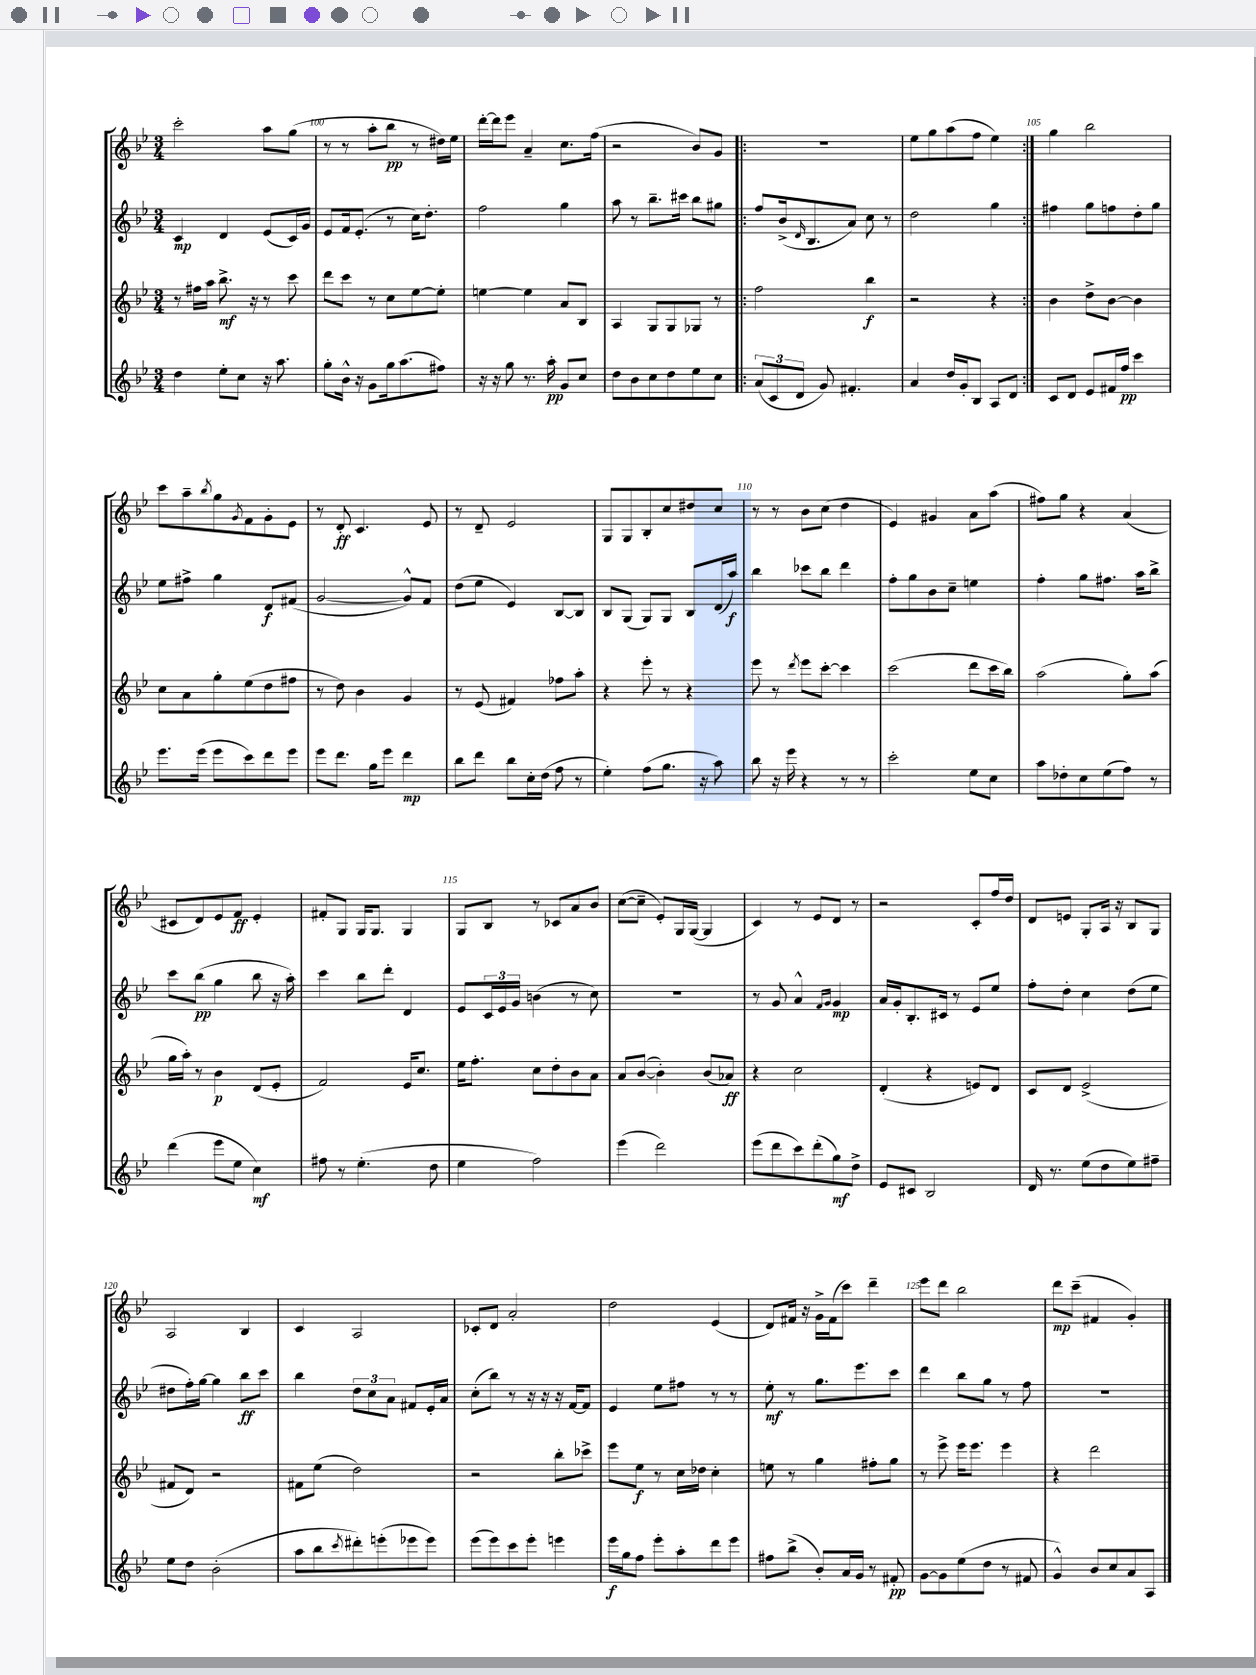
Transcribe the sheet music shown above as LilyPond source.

<<
\new StaffGroup <<
\new Staff = "s0" {
    \clef treble \key bes \major \numericTimeSignature \time 3/4
    c'''2-. a''8 g''8( |
    r8 r8 a''8-. bes''8\pp r8 dis''16) ees''16 |
    d'''16~-. d'''16 ees'''8 a'4-- c''8. f''16( |
    r2 bes'8) g'8 |
    \repeat volta 2 { R2. |
    ees''8 g''8 a''8( f''8 ees''4) | }
    g''4 bes''2 |
    c'''8 a''8-- \acciaccatura { bes''8 } g''8 \acciaccatura { g'8 } f'8 g'8-. ees'8 |
    r8 d'8-.\ff c'4. ees'8 |
    r8 d'8-- ees'2 |
    g8 g8 bes8-. c''8 dis''8 c''8 |
    r8 r8 bes'8 c''8( d''4 |
    ees'4) gis'4 a'8 a''8( |
    fis''8) g''8 r4 a'4( |
    cis'8 d'8) ees'8 f'8\ff ees'4-. |
    fis'8-. g8 g16 g8. g4 |
    g8 bes8 r8 ces'8 a'8 bes'8 |
    c''8~( c''8-- ees'8-.) g16 g16~( g4 |
    c'4) r8 ees'8 d'8 r8 |
    r2 c'8-. f''16 d''16 |
    d'8 e'8 g8-. a16 r16 bes8 g8 |
    a2 bes4 |
    c'4 a2 |
    ces'8-. d'8 a'2-. |
    d''2 ees'4( |
    d'8) fis'16 r16 g'16-> fis'16( c'''8) d'''4-- |
    ees'''8 d'''8 bes''2 |
    d'''8\mp c'''8--( fis'4 g'4-.) \bar "|." |
}
\new Staff = "s1" {
    \clef treble \key bes \major \numericTimeSignature \time 3/4
    c'4\mp d'4 ees'8( c'16) g'16 |
    ees'8 f'16 ees'8.-.( r8 c''16) d''8.-. |
    f''2 g''4 |
    a''8 r8 bes''8.-- cis'''16 bes''8 gis''8 |
    \repeat volta 2 { f''8 bes'16->( \grace { d'16 } bes8. a'8) c''8 r8 |
    d''2 g''4 | }
    fis''4 g''8 f''8 d''8-. g''8 |
    ees''8 fis''8-> g''4 d'8\f fis'8( |
    g'2~ g'8-^) f'8 |
    d''8( ees''8 ees'4) bes8~ bes8 |
    bes8 g8( g8) g8 bes8 d'16( a''16\f) |
    bes''4 ces'''8 bes''8 d'''4 |
    f''8-. g''8 bes'8 c''8-- e''4 |
    f''4-. g''8 fis''8. a''16 bes''8-> |
    c'''8 bes''8\pp( g''4 bes''8 r16 a''16-.) |
    c'''4 bes''8 d'''8-. d'4 |
    ees'8 \tuplet 3/2 { c'16 ees'16 g'16 } b'4( r8 c''8) |
    R2. |
    r8 g'8 a'4-^ \grace { f'16 g'16 } g'4\mp |
    a'16 g'16-. bes8.-. cis'16 r8 ees'8 ees''8 |
    f''8-. d''8-. c''4 d''8( ees''8 |
    dis''8 f''16-.) g''16~ g''4 bes''8\ff c'''8 |
    bes''4 \tuplet 3/2 { d''8 c''8 a'8 } fis'8 ees'16-. a'16 |
    c''8-.( bes''8) r8 r16 r16 r16 f'16~ f'8 |
    ees'4 ees''8 fis''8 r8 r8 |
    ees''8-.\mf r8 g''8. ees'''8. c'''8 |
    d'''4 bes''8 g''8 r8 f''8 |
    R2. \bar "|." |
}
\new Staff = "s2" {
    \clef treble \key bes \major \numericTimeSignature \time 3/4
    r8 fis''16 a''16 bes''8.->\mf r16 r8 c'''8 |
    d'''8 c'''8 r8 c''8 ees''8~ ees''8-. |
    e''4~ e''4 a'8 bes8 |
    a4 g8 g8 ges8 r8 |
    \repeat volta 2 { f''2 bes''4\f |
    r2 r4 | }
    bes'4 d''8-> bes'8~ bes'4 |
    c''8 a'8 g''8-. ees''8( d''8 fis''8 |
    r8 d''8) bes'4 g'4 |
    r8 ees'8( fis'4) fes''8 a''8-. |
    r4 ees'''8-. r8 r4 |
    ees'''8 r8 \acciaccatura { d'''8 } ees'''8 c'''8~-. c'''4 |
    c'''2( d'''8 c'''16 bes''16) |
    a''2( g''8-.) a''8( |
    g''16 a''16-.) r8 bes'4\p d'8( ees'8-. |
    f'2) ees'16 c''8. |
    ees''16 f''8.-. c''8 d''8-. bes'8 a'8 |
    a'8 bes'8~( bes'4-.) bes'8( aes'8\ff) |
    r4 c''2 |
    d'4-.( r4 e'8) d'8 |
    c'8 d'8 ees'2->( |
    fis'8 d'8) r2 |
    fis'8 ees''8( d''2) |
    r2 bes''8-. ces'''8-> |
    ees'''8 ees''8\f r8 c''16 des''16 c''4-. |
    e''8 r8 g''4 fis''8-. g''8 |
    r8 ees'''8-> ees'''16 ees'''8. ees'''4 |
    r4 d'''2 \bar "|." |
}
\new Staff = "s3" {
    \clef treble \key bes \major \numericTimeSignature \time 3/4
    d''4 ees''8-. c''8 r16 a''8. |
    g''8-. bes'16-^ r16 g'8 g''16 a''8.( fis''8) |
    r16 r16 g''8 r8. a''16-.\pp g'8 c''8 |
    d''8 bes'8 c''8 d''8 ees''8 c''8 |
    \repeat volta 2 { \tuplet 3/2 { a'8( c'8 d'8 } g'8) fis'4.-. |
    a'4 d''16 g'16-. bes8 a8 d'8 | }
    c'8 d'8 ees'8 fis'16 f''16\pp c'''4 |
    ees'''8. ees'''16( ees'''8 c'''8) d'''8 ees'''8 |
    ees'''8 d'''8. g''16 ees'''8 d'''4\mp |
    bes''8 d'''8 bes''8 c''16-. d''16( f''8 r8 |
    ees''4-.) f''8( g''8. r16 a''8) |
    bes''8 r16 ees'''16 r4 r8 r8 |
    c'''2-. ees''8 c''8 |
    a''8 des''8-. c''8 ees''8( f''8) r8 |
    d'''4( ees'''8 ees''8 c''4\mf) |
    fis''8 r8 ees''4.-.( d''8 |
    ees''4 f''2) |
    ees'''4( d'''2) |
    ees'''8( d'''8 c'''8) d'''8-.( g''8\mf) d''8-> |
    ees'8 cis'8 bes2 |
    d'16 r8. ees''8( d''8 ees''8) fis''8-- |
    ees''8 d''8 bes'2-.( |
    a''8 bes''8 \acciaccatura { c'''8 } dis'''8-.) e'''8-.( ees'''8 ees'''8) |
    ees'''8( ees'''8) c'''8 ees'''8-. e'''4 |
    ees'''16\f g''16 f''8 ees'''8-. a''8-. d'''8 ees'''8 |
    fis''8 bes''8->( bes'8-.) a'16 g'16 r8 fis'8-.\pp |
    g'8~ g'8 ees''8( d''8 r8 fis'8 |
    g'4-^) bes'8 c''8 a'8 a8 \bar "|." |
}
>>
>>
\layout { \context { \Score currentBarNumber = #99 \override BarNumber.break-visibility = ##(#f #t #t) barNumberVisibility = #(every-nth-bar-number-visible 5) } }
